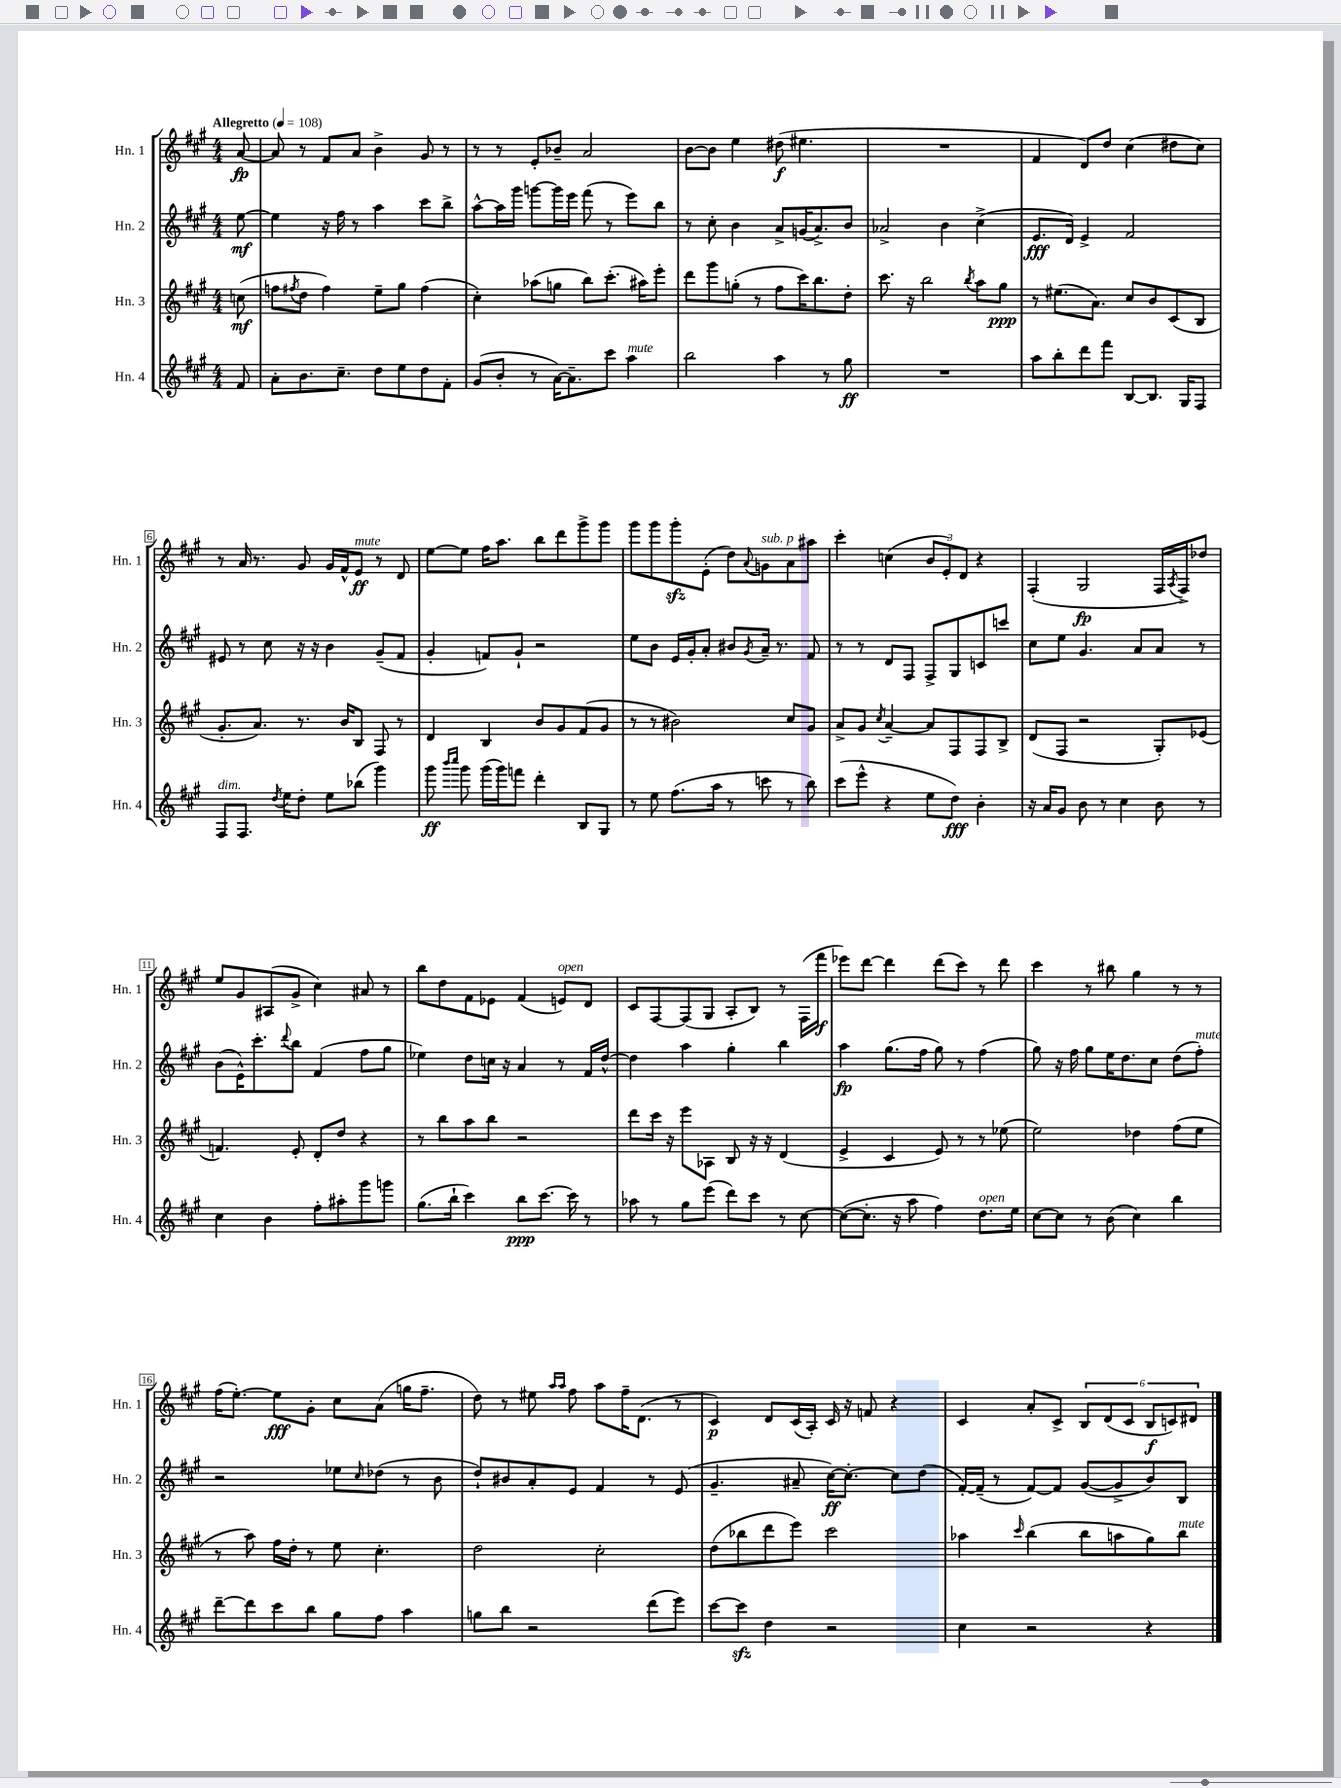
<<
\new StaffGroup <<
\new Staff = "s0" \with { instrumentName = "Hn. 1" shortInstrumentName = "Hn. 1" } {
    \clef treble \key a \major \numericTimeSignature \time 4/4 \partial 8 \tempo "Allegretto" 4 = 108
    a'8~\fp |
    a'8 r8 fis'8 a'8 b'4-> gis'8 r8 |
    r8 r8 e'8-. bes'8-- a'2 |
    b'8~ b'8 e''4 dis''8\f( eis''4. |
    R1 |
    fis'4 d'8) d''8 cis''4( dis''8 cis''8) |
    r8 a'16 r8. gis'8 gis'16 fis'16-^ e'8\ff^\markup { \italic "mute" } r8 d'8 |
    e''8~ e''8 fis''16 a''8. b''8 d'''8 gis'''8-> gis'''8 |
    gis'''8 gis'''8 gis'''8-.\sfz e'8-.( d''8) \appoggiatura { a'8 } g'8^\markup { \italic "sub. p" } a'8 ais''8 |
    cis'''4-. c''4( \tuplet 3/2 { b'8 e'8-.) d'8 } r4 |
    fis4-.( gis2\fp fis16 \acciaccatura { a8 } fis16->) des''8 |
    e''8 gis'8 ais8( gis'8-> cis''4) ais'8 r8 |
    b''8 d''8 fis'8 ees'8 fis'4( e'8^\markup { \italic "open" }) d'8 |
    cis'8 fis8~ fis8( gis8 a8-. b8) r8 fis16( fis'''16\f |
    ees'''8) d'''8~ d'''4 d'''8( cis'''8) r8 d'''8 |
    cis'''4 r8 bis''8 gis''4 r8 r8 |
    fis''16( e''8.~-.) e''8\fff gis'8-. cis''8 a'8( g''16 fis''8.-- |
    d''8) r8 eis''8 \grace { a''16 a''16 } fis''8 a''8 fis''16-- d'8.( r8 |
    cis'4\p) d'8 cis'16( a16-.) cis'16 r16 f'8 r4 |
    cis'4 a'8-. cis'8-> \tuplet 6/4 { b8 d'8( cis'8 b8\f c'8) dis'8 } \bar "|." |
}
\new Staff = "s1" \with { instrumentName = "Hn. 2" shortInstrumentName = "Hn. 2" } {
    \clef treble \key a \major \numericTimeSignature \time 4/4 \partial 8
    e''8~\mf |
    e''4 r16 fis''16 r8 a''4 cis'''8 b''8-> |
    a''8~-^ a''16 gis'''16 g'''8~ g'''16 e'''16 fis'''8( r8 e'''8) b''8 |
    r8 cis''8-. b'4 a'8-> g'16( a'8.->) b'8 |
    aes'2-> b'4 cis''4->( |
    e'8.\fff d'16) e'4-> fis'2 |
    eis'8 r8 cis''8 r16 r16 b'4 gis'8--( fis'8 |
    gis'4-. f'8) gis'8-! r2 |
    e''8 b'8 e'16 gis'16-. a'8-. bis'8 \acciaccatura { gis'8 } a'16-- r8. fis'8 |
    r8 r8 d'8 fis8 fis8-> gis8 c'8 c'''8 |
    cis''8 e''8 gis'4. a'8 a'8 r8 |
    b'8( e'16-^) cis'''8.-. \appoggiatura { d'''8 } b''8 fis'4( fis''8 gis''8 |
    ees''4) d''8 c''16 r16 a'4 r8 fis'16 d''16~-^ |
    d''4 a''4 gis''4-. b''4 |
    a''4\fp gis''8.( fis''16 gis''8) r8 fis''4( |
    gis''8) r16 fis''16 gis''8 e''16 d''8. cis''8 d''8( fis''8-.^\markup { \italic "mute" }) |
    r2 ees''8 \grace { cis''16 } des''8( r8 b'8 |
    d''8-!) bis'8 a'8-. e'8 fis'4 r8 e'8( |
    gis'4.-- ais'8-- cis''16~\ff) cis''8.~-. cis''8 d''8( |
    fis'16~-.) fis'16--( r8 fis'8~) fis'8 gis'8~( gis'8-> b'8) b8 \bar "|." |
}
\new Staff = "s2" \with { instrumentName = "Hn. 3" shortInstrumentName = "Hn. 3" } {
    \clef treble \key a \major \numericTimeSignature \time 4/4 \partial 8
    c''8\mf( |
    f''8 \acciaccatura { fis''8 } d''8 fis''4) e''8-- gis''8 fis''4( |
    cis''4-.) aes''8( g''8 b''8) cis'''8.-.( ais''16) e'''8-. |
    d'''8 gis'''8 g''8-.( r8 fis''8 cis'''16) b''8. d''8-. |
    cis'''8. r16 b''2 \acciaccatura { b''8 } a''8 gis''8\ppp |
    r8 eis''8.( a'8.) cis''8 b'8 cis'8( b8 |
    gis'8.-. a'8.) r8. b'16 b8 fis8 r8 |
    d'4 b4 b'8 gis'8 fis'8( gis'8 |
    r8 r8 bis'2) cis''8 gis'8 |
    a'8-> gis'8 \acciaccatura { cis''8 } a'4~-- a'8 fis8 fis8 b8-> |
    d'8( fis8 r2 gis8-.) ees'8( |
    f'4.) e'8-. d'8-. d''8 r4 |
    r8 b''8 a''8 b''8 r2 |
    d'''8 cis'''16 r16 e'''8 aes8 b8 r16 r16 d'4( |
    e'4-> cis'4 e'8) r8 r8 ees''8( |
    e''2) des''4 fis''8( e''8 |
    r8 a''8) fis''16 d''16-. r8 e''8 cis''4.-. |
    d''2 cis''2-. |
    d''8( bes''8 d'''8 e'''8) cis'''2 |
    aes''4 \grace { cis'''16 } b''4( b''8 a''8 gis''8) b''8^\markup { \italic "mute" } \bar "|." |
}
\new Staff = "s3" \with { instrumentName = "Hn. 4" shortInstrumentName = "Hn. 4" } {
    \clef treble \key a \major \numericTimeSignature \time 4/4 \partial 8
    fis'8 |
    a'8-. b'8. cis''8.-- d''8 e''8 d''8 fis'8-. |
    gis'8( b'8-. r8 a'16~) a'8.-- cis'''8 a''4^\markup { \italic "mute" } |
    b''2 a''4 r8 gis''8\ff |
    R1 |
    a''8 b''8-. d'''8 fis'''8 b8~ b8. gis16 fis8 |
    fis8^\markup { \italic "dim." } fis8. \acciaccatura { d''8 } e''16 d''8-. e''8 bes''8( gis'''4) |
    gis'''8\ff \grace { b'''16 cis''''16 } gis'''8 gis'''16( gis'''16) f'''8 d'''4-. b8 gis8 |
    r8 e''8 fis''8.( a''16 r8 c'''8 r8 b''8) |
    cis'''8( e'''8-^ r4 e''8 d''8\fff) b'4-. |
    r16 a'16 gis'8 b'8 r8 cis''4 b'8 r8 |
    cis''4 b'4 fis''8-. ais''8-. gis'''8 g'''8 |
    gis''8.( b''16-! cis'''4) b''8\ppp cis'''8.~ cis'''16 r8 |
    aes''8 r8 gis''8 e'''8( d'''8) cis'''8 r8 cis''8~ |
    cis''8~( cis''8.-. r16 a''8 fis''4) d''8.^\markup { \italic "open" } e''16 |
    cis''8~ cis''8 r8 b'8( cis''4) b''4 |
    d'''8~-- d'''8 cis'''8 b''8 gis''8 fis''8 a''4 |
    g''8 b''8 r2 d'''8( e'''8) |
    cis'''8~ cis'''8\sfz d''4 r2 |
    cis''4 r2 r4 \bar "|." |
}
>>
>>
\layout { \context { \Score \override BarNumber.stencil = #(make-stencil-boxer 0.1 0.3 ly:text-interface::print) } }
